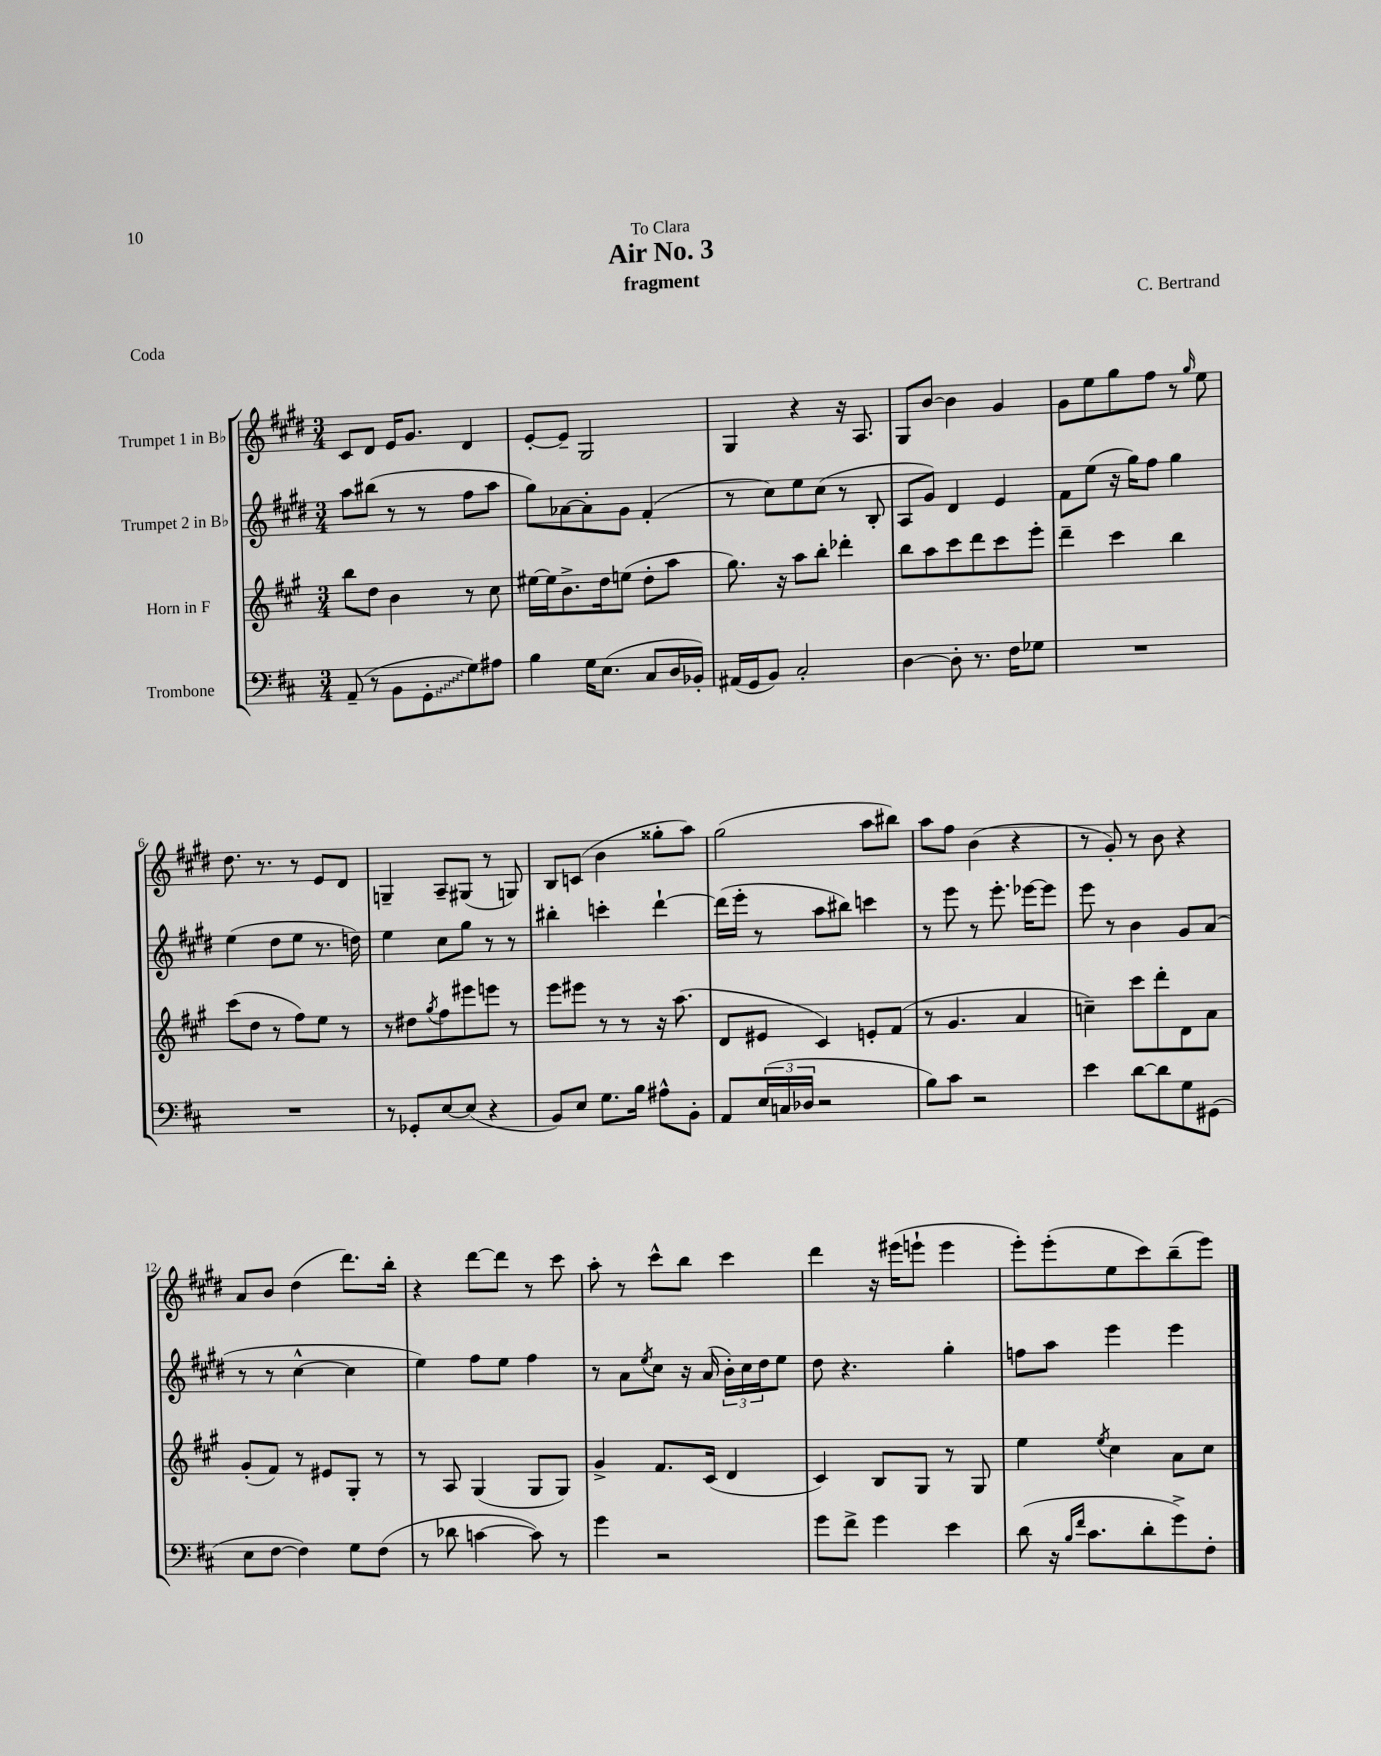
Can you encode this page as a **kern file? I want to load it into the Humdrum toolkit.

**kern	**kern	**kern	**kern
*staff4	*staff3	*staff2	*staff1
*clefF4	*clefG2	*clefG2	*clefG2
*k[f#c#]	*k[f#c#g#]	*k[f#c#g#d#]	*k[f#c#g#d#]
*M3/4	*M3/4	*M3/4	*M3/4
(8AA~	8bb	8aa	8c#
8r	8dd	(8bb#	8d#
8BB	4b	8r	16e
.	.	.	8.g#
8GG'	.	8r	.
8G)	8r	8ff#	4d#
8A#	8cc#	8aa	.
=	=	=	=
4B	[16ee#	8gg#)	[8e'
.	16ee#]	.	.
.	8.b^	[8a-	8e~]
16G	.	8a-']	2G#
(8.E	16dd	.	.
.	(8ee	8g#	.
8C#	8dd'	(4f#'	.
16D	8aa	.	.
16BB-')	.	.	.
=	=	=	=
(16AA#	8.gg#)	8r	4G#
16GG	.	.	.
8BB)	.	8cc#)	.
.	16r	.	.
2C#'	8aa	8ee	4r
.	8bb'	(8cc#	.
.	4ddd-'	8r	16r
.	.	.	8.A
.	.	8B'	.
=	=	=	=
[4D	8bb	8A	8G#
.	8aa	8g#)	[8b
8D']	8ccc#	4d#	4b]
8.r	8ddd	.	.
.	8ccc#	4e	4g#
16F#	.	.	.
8G-	8eee'	.	.
=	=	=	=
2.r	4ddd~	8f#	8g#
.	.	(8ee	8ee
.	4ccc#	16r	8gg#
.	.	16gg#)	.
.	.	8ff#	8ff#
.	4bb	4gg#	8r
.	.	.	16qqgg#
.	.	.	8ee
=	=	=	=
2.r	(8ccc#	(4ee	8.dd#
.	8dd	.	.
.	.	.	8.r
.	8r	8dd#	.
.	8ff#)	8ee	8r
.	8ee	8.r	8e
.	8r	.	8d#
.	.	16dd)	.
=	=	=	=
8r	8r	4ee	4G~
8GG-'	8dd#	.	.
.	8qgg#	.	.
[8E	8ff#	8cc#	8A~
(8E]	8eee#	8gg#	(8G#
4r	8eee	8r	8r
.	8r	8r	8G)
=	=	=	=
8BB)	8eee	4bb#'	8B
8E	8eee#	.	(8c
8.G	8r	4ccc'	4b
.	8r	.	.
16B	.	.	.
8A#^^	16r	[4ddd#`	8gg##'
.	(8.aa	.	.
8BB'	.	.	8aa)
=	=	=	=
8AA	8d	(16ddd#]	(2gg#
.	.	16eee'	.
(24E	8e#	8r	.
24C	.	.	.
24D-	.	.	.
2r	4c#)	8aa	.
.	.	8bb#)	.
.	8e'	4ccc	8aa
.	(8f#	.	8bb#)
=	=	=	=
8B)	8r	8r	8aa
8c#	4.g#	8eee	8ff#
2r	.	8r	(4b
.	.	8.eee'	.
.	4a	.	4r
.	.	[16eee-	.
.	.	8eee-]	.
=	=	=	=
4e	4cc~)	8eee	8r
.	.	8r	8g#')
[8d	8ccc#	4b	8r
8d]	8ddd'	.	8b
8G	8d	8g#	4r
(8GG#	8a	(8a	.
=	=	=	=
8E	(8g#'	8r	8a
[8F#	8f#)	8r	8b
4F#])	8r	[4cc#^^	(4dd#
.	8e#	.	.
8G	8G#'	4cc#]	8.ddd#)
(8F#	8r	.	.
.	.	.	16bb'
=	=	=	=
8r	8r	4ee)	4r
8d-	8A	.	.
[4c	(4G#	8ff#	[8ddd#
.	.	8ee	8ddd#]
8c])	8G#	4ff#	8r
8r	8G#)	.	8ccc#
=	=	=	=
4g	4g#^	8r	8aa'
.	.	8a	8r
.	.	8qee	.
2r	8.f#	8cc#	8ccc#^^
.	.	16r	8bb
.	(16c#	(16a	.
.	4d	24b')	4ccc#
.	.	24cc#	.
.	.	24dd#	.
.	.	8ee	.
=	=	=	=
8g	4c#)	8dd#	4ddd#
8f#^	.	4.r	.
4g	8B	.	16r
.	.	.	(16eee#
.	8G#	.	8eee`
4e	8r	4gg#'	4eee
.	8G#	.	.
=	=	=	=
(8d	4ee	8ff	8eee')
16r	.	8aa	(8eee'
16qqB	.	.	.
16qqf#	.	.	.
8.c#	.	.	.
.	8qee	.	.
.	4cc#	4eee	8ee
8d'	.	.	8ccc#)
8g^)	8a	4eee	(8bb~
8F#'	8cc#	.	8eee)
==	==	==	==
*-	*-	*-	*-
